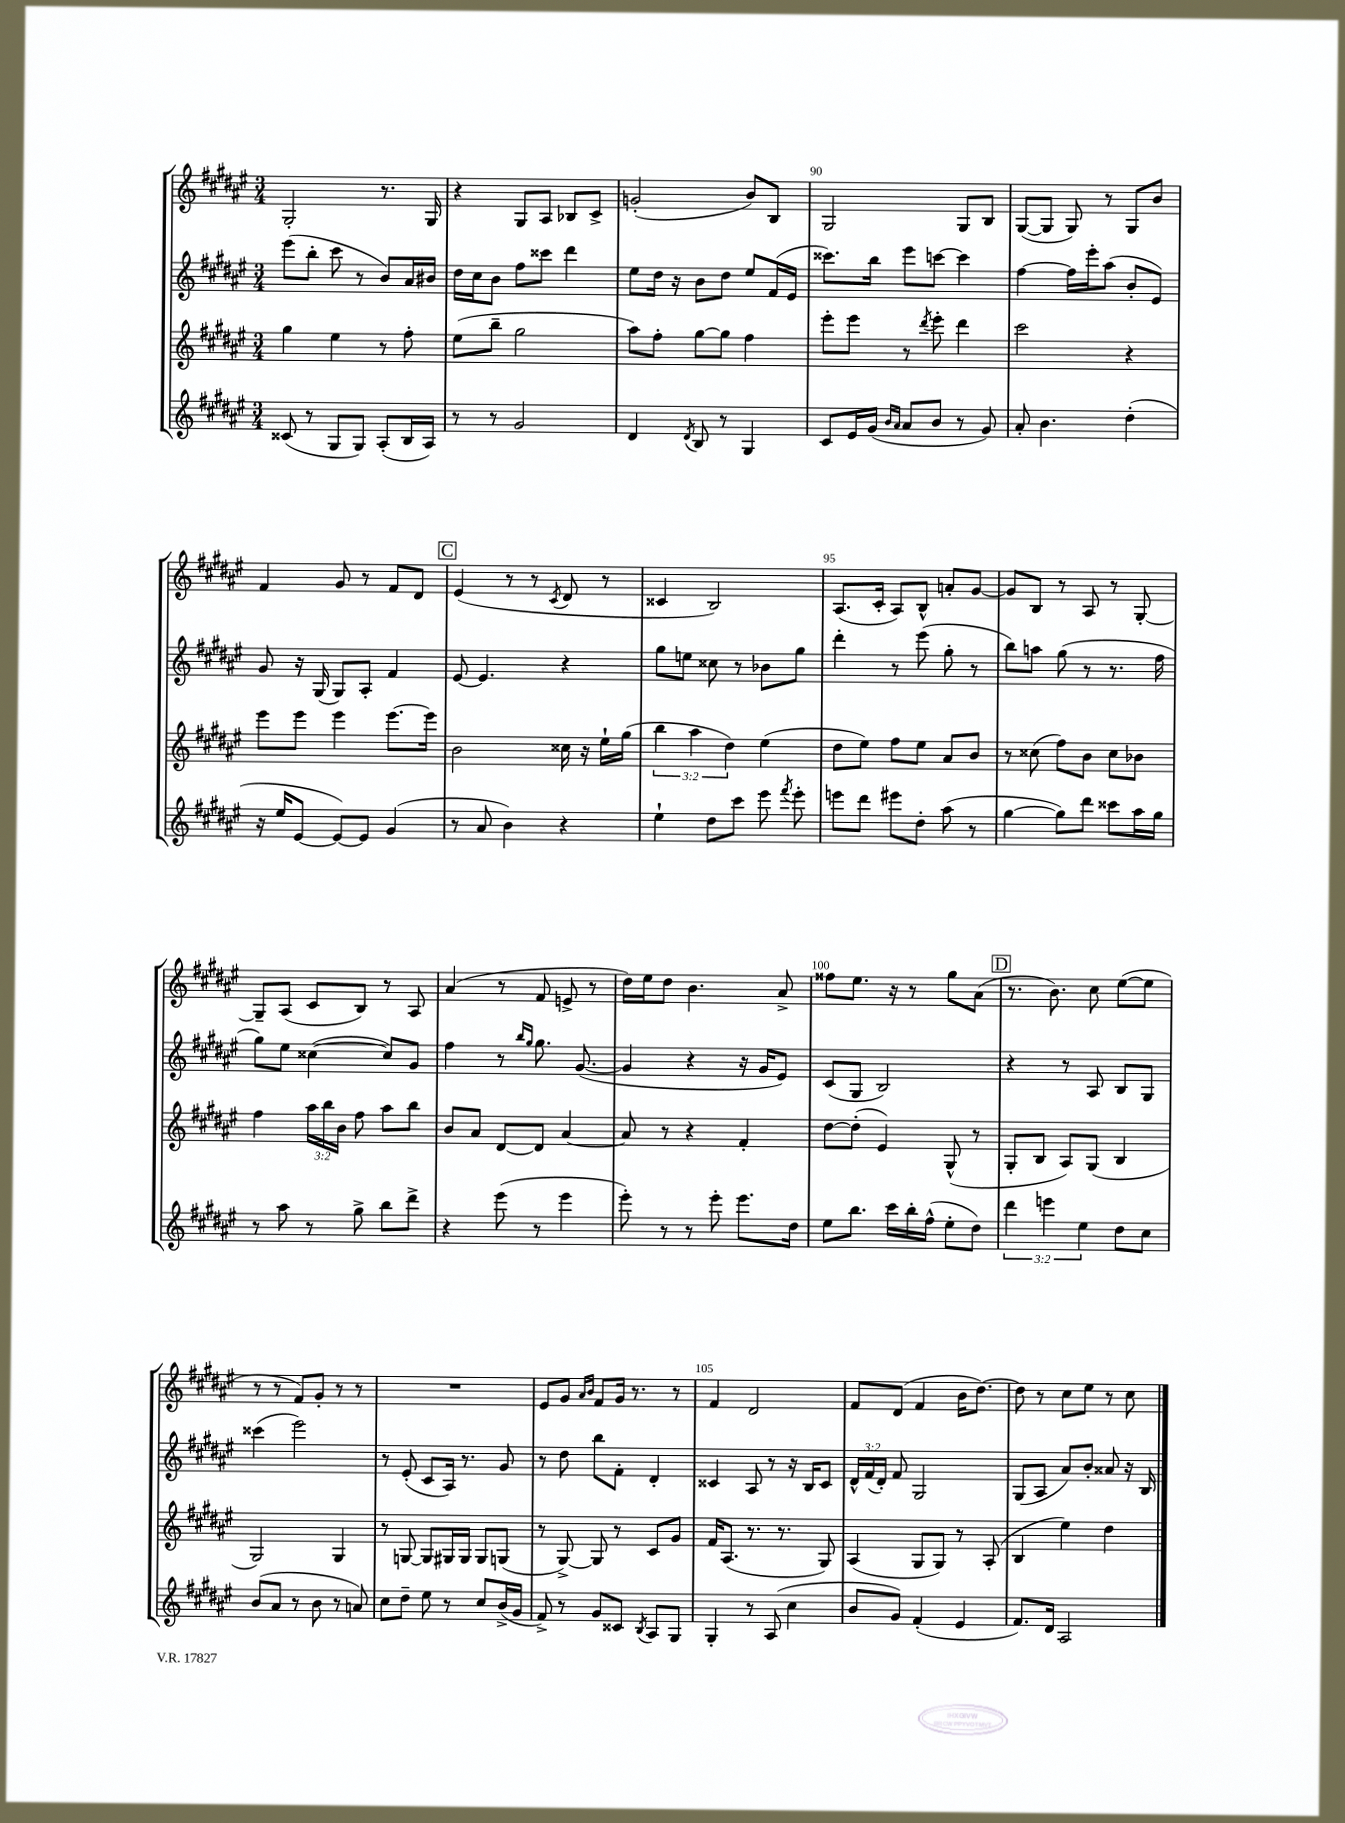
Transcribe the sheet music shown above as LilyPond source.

<<
\new StaffGroup <<
\new Staff = "s0" {
    \clef treble \key fis \major \numericTimeSignature \time 3/4
    \autoBeamOff gis2-. r8. gis16 |
    r4 gis8[ ais8] bes8[ cis'8]-> |
    g'2-.( b'8[) b8] |
    gis2 gis8[ b8] |
    gis8[~( gis8] gis8) r8 gis8[ b'8] |
    fis'4 gis'8 r8 fis'8[ dis'8] |
    \mark \markup { \box "C" } eis'4( r8 r8 \acciaccatura { cis'8 } dis'8 r8 |
    cisis'4 b2) |
    ais8.[( cis'16]-. ais8[) b8]-^ a'8[-. gis'8]~ |
    gis'8[ b8] r8 ais8 r8 gis8~-. |
    gis8[-- ais8]( cis'8[ b8]) r8 ais8 |
    ais'4( r8 fis'8 e'8-> r8 |
    dis''16[) eis''16 dis''8] b'4. ais'8-> |
    fisis''8[ eis''8.] r16 r8 gis''8[ ais'8]( |
    \mark \markup { \box "D" } r8. b'8.) cis''8 eis''8[~( eis''8] |
    r8 r8 fis'8[) gis'8]-. r8 r8 |
    R2. |
    eis'8[ gis'8] \grace { ais'16[ b'16] } fis'8[ gis'16] r8. r8 |
    fis'4 dis'2 |
    fis'8[ dis'8]( fis'4 b'16[ dis''8.]~) |
    dis''8 r8 cis''8[ eis''8] r8 cis''8 \bar "|." |
}
\new Staff = "s1" {
    \clef treble \key fis \major \numericTimeSignature \time 3/4 \override Staff.TupletNumber.text = #tuplet-number::calc-fraction-text
    \autoBeamOff eis'''8[( b''8]-. cis'''8 r8 b'8[) ais'16 bis'16] |
    dis''16[ cis''16 b'8] fis''8[ cisis'''8] dis'''4 |
    eis''8[ dis''16] r16 b'8[ dis''8] eis''8[ fis'16( eis'16] |
    cisis'''8.[) b''16] eis'''8[ c'''8]~ c'''4 |
    fis''4~ fis''16[ eis'''16-. ais''8]( b'8[-. eis'8]) |
    gis'8 r16 gis16( gis8[) ais8]-. fis'4 |
    \mark \markup { \box "C" } eis'8~ eis'4. r4 |
    gis''8[ e''8] cisis''8 r8 bes'8[ gis''8] |
    dis'''4-. r8 eis'''8( gis''8-. r8 |
    b''8[) a''8] gis''8( r8 r8. fis''16 |
    gis''8[) eis''8] cisis''4~( cisis''8[) gis'8] |
    fis''4 r8 \grace { b''16[ gis''16] } gis''8. gis'8.~( |
    gis'4 r4 r16 gis'16[ eis'8]) |
    cis'8[( gis8] b2) |
    \mark \markup { \box "D" } r4 r8 ais8 b8[ gis8] |
    cisis'''4( eis'''2) |
    r8 eis'8-.( cis'8[ ais16]) r8. gis'8 |
    r8 dis''8 b''8[ fis'8]-. dis'4-. |
    cisis'4 ais8 r8 r16 b16[ cisis'8] |
    \tuplet 3/2 { dis'16[-^ fis'16( dis'16]-.) } fis'8 gis2 |
    gis8[( ais8] ais'8[) b'8]-. aisis'8 r16 b16 \bar "|." |
}
\new Staff = "s2" {
    \clef treble \key fis \major \numericTimeSignature \time 3/4 \override Staff.TupletNumber.text = #tuplet-number::calc-fraction-text
    \autoBeamOff gis''4 eis''4 r8 fis''8-. |
    eis''8[( b''8]-- gis''2 |
    ais''8[) fis''8]-. gis''8[~ gis''8] fis''4 |
    eis'''8[-. eis'''8] r8 \acciaccatura { dis'''8 } eis'''8-. dis'''4 |
    cis'''2 r4 |
    eis'''8[ eis'''8] eis'''4 eis'''8.[~ eis'''16] |
    \mark \markup { \box "C" } b'2 cisis''16 r16 eis''16[-! gis''16]( |
    \tuplet 3/2 { b''4 ais''4 dis''4) } eis''4( |
    dis''8[ eis''8]) fis''8[ eis''8] ais'8[ b'8] |
    r8 cisis''8( fis''8[) b'8] cisis''8[ bes'8] |
    fis''4 \tuplet 3/2 { ais''16[ b''16 b'16] } fis''8 ais''8[ b''8] |
    b'8[ ais'8] dis'8[~ dis'8] ais'4~ |
    ais'8 r8 r4 fis'4-. |
    dis''8[~ dis''8]-.( eis'4) gis8-^( r8 |
    \mark \markup { \box "D" } gis8[-. b8] ais8[) gis8]( b4 |
    gis2) gis4 |
    r8 g8~ g8[ gis16 gis16] gis8[ g8]( |
    r8 gis8~->) gis8 r8 cis'8[ gis'8] |
    fis'16[ ais8.]( r8. r8. gis8) |
    ais4( gis8[ gis8]) r8 ais8-.( |
    b4 eis''4) dis''4 \bar "|." |
}
\new Staff = "s3" {
    \clef treble \key fis \major \numericTimeSignature \time 3/4 \override Staff.TupletNumber.text = #tuplet-number::calc-fraction-text
    \autoBeamOff cisis'8( r8 gis8[ gis8]) ais8[-.( b16 ais16]) |
    r8 r8 gis'2 |
    dis'4 \acciaccatura { dis'8 } b8 r8 gis4 |
    cis'8[ eis'16 gis'16]( \grace { b'16[ ais'16] } ais'8[ b'8] r8 gis'8) |
    ais'8-. b'4. dis''4-.( |
    r16 eis''16[ eis'8]~ eis'8[~) eis'8] gis'4( |
    \mark \markup { \box "C" } r8 ais'8 b'4) r4 |
    eis''4-! dis''8[ cis'''8] eis'''8 \acciaccatura { fis'''8 } eis'''8-. |
    e'''8[ dis'''8] eis'''8[ dis''8]-. ais''8( r8 |
    gis''4~ gis''8[) dis'''8] cisis'''8[ ais''16 gis''16] |
    r8 ais''8 r8 gis''8-> b''8[ dis'''8]-> |
    r4 eis'''8( r8 eis'''4 |
    eis'''8-.) r8 r8 eis'''8-. eis'''8.[ dis''16] |
    eis''8[ b''8.] cis'''16[ b''16-. fis''16]-^( eis''8[-. dis''8]) |
    \mark \markup { \box "D" } \tuplet 3/2 { dis'''4 e'''4 eis''4 } dis''8[ cis''8] |
    b'8[( ais'8] r8 b'8 r8 a'8) |
    cis''8[ dis''8]-- eis''8 r8 cis''8[ b'16->( gis'16] |
    fis'8->) r8 gis'8[ cisis'8] \acciaccatura { b8 } ais8[ gis8] |
    gis4-. r8 ais8( cis''4 |
    b'8[ gis'8]) fis'4-.( eis'4 |
    fis'8.[) dis'16] ais2 \bar "|." |
}
>>
>>
\layout { \context { \Score currentBarNumber = #87 \override BarNumber.break-visibility = ##(#f #t #t) barNumberVisibility = #(every-nth-bar-number-visible 5) } }
